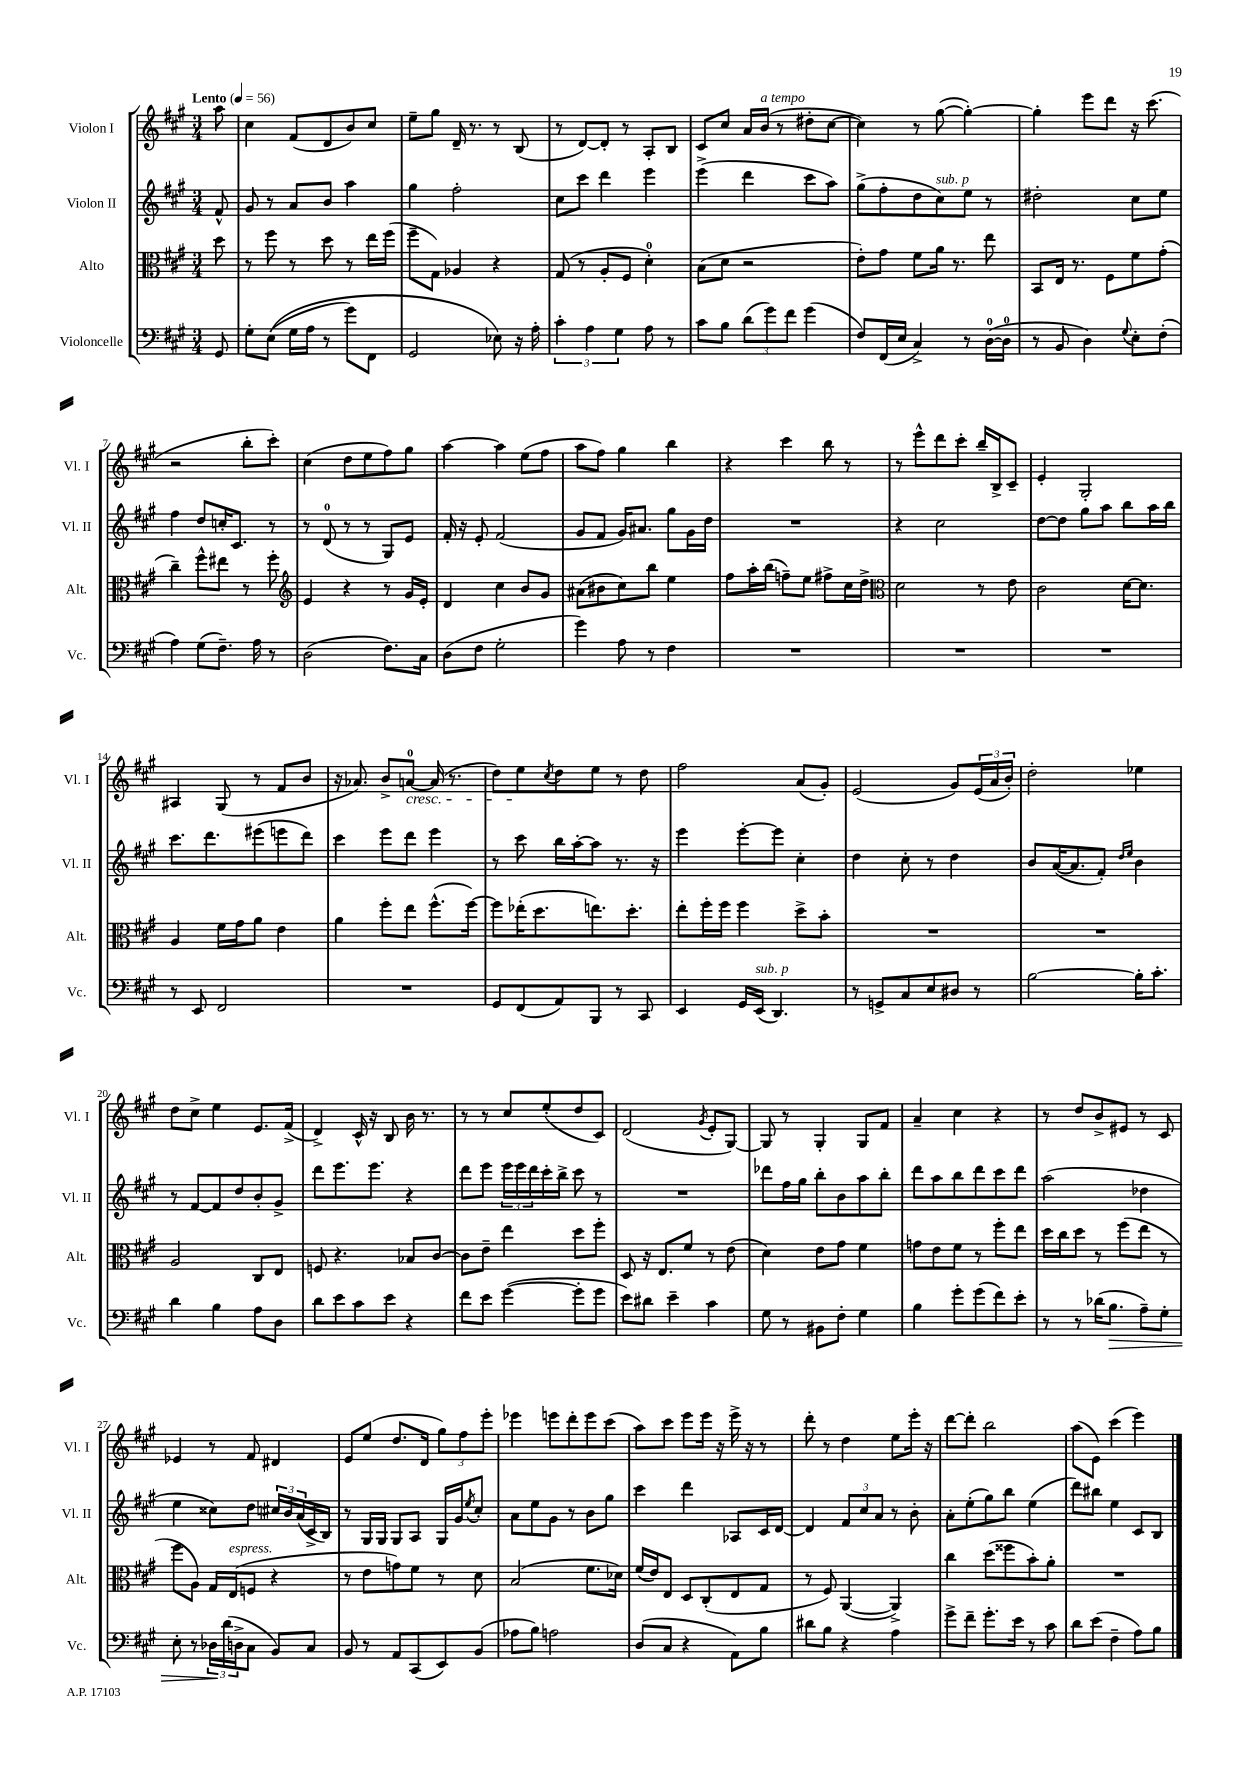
<<
\new StaffGroup <<
\new Staff = "s0" \with { instrumentName = "Violon I" shortInstrumentName = "Vl. I" } {
    \clef treble \key a \major \numericTimeSignature \time 3/4 \partial 8 \tempo "Lento" 4 = 56
    a''8 |
    cis''4 fis'8( d'8 b'8) cis''8 |
    e''8-- gis''8 d'16-- r8. r8 b8( |
    r8 d'8~) d'8-. r8 a8-. b8 |
    cis'8 cis''8 a'16 b'16^\markup { \italic "a tempo" }( r8 dis''8-. cis''8~ |
    cis''4) r8 gis''8~( gis''4~-.) |
    gis''4-. e'''8 d'''8 r16 cis'''8.( |
    r2 b''8-. cis'''8-.) |
    cis''4( d''8 e''8 fis''8) gis''8 |
    a''4~ a''4 e''8( fis''8 |
    a''8 fis''8) gis''4 b''4 |
    r4 cis'''4 b''8 r8 |
    r8 e'''8-^ d'''8 cis'''8-. b''16-- b16-> cis'8-- |
    e'4-. gis2-. |
    ais4 gis8( r8 fis'8 b'8 |
    r16 aes'8.) b'8-> a'8-0~\cresc a'16( r8. |
    d''8) e''8\! \acciaccatura { cis''8 } d''8 e''8 r8 d''8 |
    fis''2 a'8( gis'8-.) |
    e'2( gis'8) \tuplet 3/2 { e'16( a'16 b'16-.) } |
    d''2-. ees''4 |
    d''8 cis''8-> e''4 e'8. fis'16->( |
    d'4->) cis'16-^ r16 b8 b'16 r8. |
    r8 r8 cis''8 e''8-.( d''8 cis'8) |
    d'2( \acciaccatura { gis'8 } e'8-. gis8~) |
    gis8 r8 gis4-. gis8 fis'8 |
    a'4-- cis''4 r4 |
    r8 d''8 b'8-> eis'8 r8 cis'8 |
    ees'4 r8 fis'8 dis'4 |
    e'8 e''8( d''8. d'16 \tuplet 3/2 { gis''8) fis''8 e'''8-. } |
    ees'''4 e'''8 d'''8-. e'''8 cis'''8( |
    a''8) cis'''8 e'''8 e'''16 r16 e'''16-> r16 r8 |
    d'''8-. r8 d''4 e''8 e'''16-. r16 |
    d'''8~ d'''8-. b''2 |
    a''8( e'8) cis'''4( e'''4) \bar "|." |
}
\new Staff = "s1" \with { instrumentName = "Violon II" shortInstrumentName = "Vl. II" } {
    \clef treble \key a \major \numericTimeSignature \time 3/4 \partial 8
    fis'8-^ |
    gis'8 r8 a'8 b'8 a''4 |
    gis''4 fis''2-. |
    cis''8 cis'''8 d'''4 e'''4 |
    e'''4->( d'''4 cis'''8 a''8) |
    gis''8->( fis''8-. d''8 cis''8^\markup { \italic "sub. p" }) e''8 r8 |
    dis''2-. cis''8 e''8 |
    fis''4 d''8 c''16-. cis'8. r8 |
    r8 d'8-0( r8 r8 gis8) e'8 |
    fis'16-. r16 e'8-. fis'2( |
    gis'8 fis'8 gis'16) ais'8. gis''8 gis'16 d''16 |
    R2. |
    r4 cis''2 |
    d''8~ d''8 gis''8 a''8 b''8 a''16 b''16 |
    cis'''8. d'''8. eis'''8( e'''8 d'''8) |
    cis'''4 e'''8 d'''8 e'''4 |
    r8 cis'''8 b''16 a''16~-. a''8 r8. r16 |
    e'''4 e'''8~-. e'''8 cis''4-. |
    d''4 cis''8-. r8 d''4 |
    b'8 a'16~( a'8. fis'8-.) \grace { d''16 e''16 } b'4 |
    r8 fis'8~ fis'8 d''8 b'8-. gis'8-> |
    d'''8 e'''8. e'''8. r4 |
    d'''8 e'''8 \tuplet 3/2 { e'''16 e'''16 d'''16 } cis'''16-. b''16-> cis'''8 r8 |
    R2. |
    des'''8 fis''16 gis''16 b''8-. b'8 a''8 b''8-. |
    d'''8 a''8 b''8 d'''8 cis'''8 d'''8 |
    a''2( des''4 |
    e''4 cisis''8) d''8 \tuplet 3/2 { cis''16 b'16 a'16( } cis'16-> b16) |
    r8 gis16 gis16 gis8 a8 gis16 gis'16 \acciaccatura { e''8 } cis''8-. |
    a'8 e''8 gis'8 r8 b'8 gis''8 |
    cis'''4 d'''4 aes8 cis'16 d'16~ |
    d'4 \tuplet 3/2 { fis'8 cis''8 a'8 } r8 b'8-. |
    a'8-. e''8-.( gis''8) b''8 e''4( |
    d'''8) bis''8 e''4 cis'8 b8 \bar "|." |
}
\new Staff = "s2" \with { instrumentName = "Alto" shortInstrumentName = "Alt." } {
    \clef alto \key a \major \numericTimeSignature \time 3/4 \partial 8
    d''8 |
    r8 fis''8 r8 d''8 r8 e''16 fis''16( |
    fis''8-- gis8) aes4 r4 |
    gis8( r8 a8-. fis8 d'4-0-.) |
    b8( d'8 r2 |
    e'8-.) gis'8 fis'8 a'16 r8. e''8 |
    b,8 e16 r8. fis8 fis'8 gis'8-.( |
    cis''4--) fis''8-^ eis''8 r8 fis''8-. |
    \clef treble e'4 r4 r8 gis'16 e'16-. |
    d'4 cis''4 b'8 gis'8 |
    ais'8( bis'8 cis''8) b''8 e''4 |
    fis''8 a''16-. b''16( f''8--) e''8 fis''8-> cis''16 d''16-> |
    \clef alto d'2 r8 e'8 |
    cis'2 d'16~ d'8. |
    a4 fis'16 gis'16 a'8 e'4 |
    a'4 fis''8-. e''8 fis''8.-^( fis''16~) |
    fis''8 ees''16-.( d''8. e''8.) d''8.-. |
    e''8-. fis''16-. fis''16 fis''4 d''8-> b'8-. |
    R2. |
    R2. |
    a2 cis8 e8 |
    f8 r4. bes8 cis'8~ |
    cis'8 e'8-- e''4 d''8 fis''8-. |
    d8 r16 e8. fis'8 r8 e'8( |
    d'4) e'8 gis'8 fis'4 |
    g'8 e'8 fis'8 r8 fis''8-. e''8 |
    d''16 cis''16 d''8 r8 fis''8( e''8 r8 |
    fis''8 a8) gis16 e16^\markup { \italic "espress." }( f8 r4 |
    r8 e'8 g'8) fis'8 r8 d'8 |
    b2( fis'8. des'16) |
    fis'16( e'16) e8 d8 cis8-.( e8 gis8 |
    r8 fis8) a,4~( a,4->) |
    cis''4 d''8( fisis''8 b'8-.) a'8-. |
    R2. \bar "|." |
}
\new Staff = "s3" \with { instrumentName = "Violoncelle" shortInstrumentName = "Vc." } {
    \clef bass \key a \major \numericTimeSignature \time 3/4 \partial 8
    gis,8 |
    gis8-. e8(\( gis16 a16 r8 gis'8) fis,8 |
    gis,2 ees8\) r16 a16-. |
    \tuplet 3/2 { cis'4-. a4 gis4 } a8 r8 |
    cis'8 b8 \tuplet 3/2 { d'8( gis'8) fis'8 } gis'4( |
    fis8) fis,16( e16 cis4->) r8 d16-0~( d16-0 |
    r8 b,8 d4) \appoggiatura { gis8 } e8-. fis8-.( |
    a4) gis8( fis8.--) a16 r8 |
    d2( fis8.) cis16 |
    d8( fis8 gis2-. |
    gis'4) a8 r8 fis4 |
    R2. |
    R2. |
    R2. |
    r8 e,8 fis,2 |
    R2. |
    gis,8 fis,8( a,8) b,,8 r8 cis,8 |
    e,4 gis,16 e,16^\markup { \italic "sub. p" }( d,4.) |
    r8 g,8-> cis8 e8 dis8 r8 |
    b2~ b16-. cis'8.-. |
    d'4 b4 a8 d8 |
    d'8 e'8 cis'8 e'8 r4 |
    fis'8 e'8 gis'4~( gis'8-. gis'8 |
    e'8) dis'8 e'4-- cis'4 |
    gis8 r8 bis,8 fis8-. gis4 |
    b4 gis'8-. gis'8( fis'8) e'8-. |
    r8 r8 des'16( b8.\> a8--) gis8-. |
    e8-. r8 \tuplet 3/2 { des16\! d'16( d16-> } cis8 b,8) cis8 |
    b,8 r8 a,8 cis,8( e,8) b,8( |
    aes8 b8) a2 |
    d8( cis8 r4 a,8) b8 |
    dis'8 b8 r4 a4 |
    gis'8-> fis'8-- gis'8.-. e'16 r8 cis'8 |
    d'8 e'8( fis4-- a8) b8 \bar "|." |
}
>>
>>
